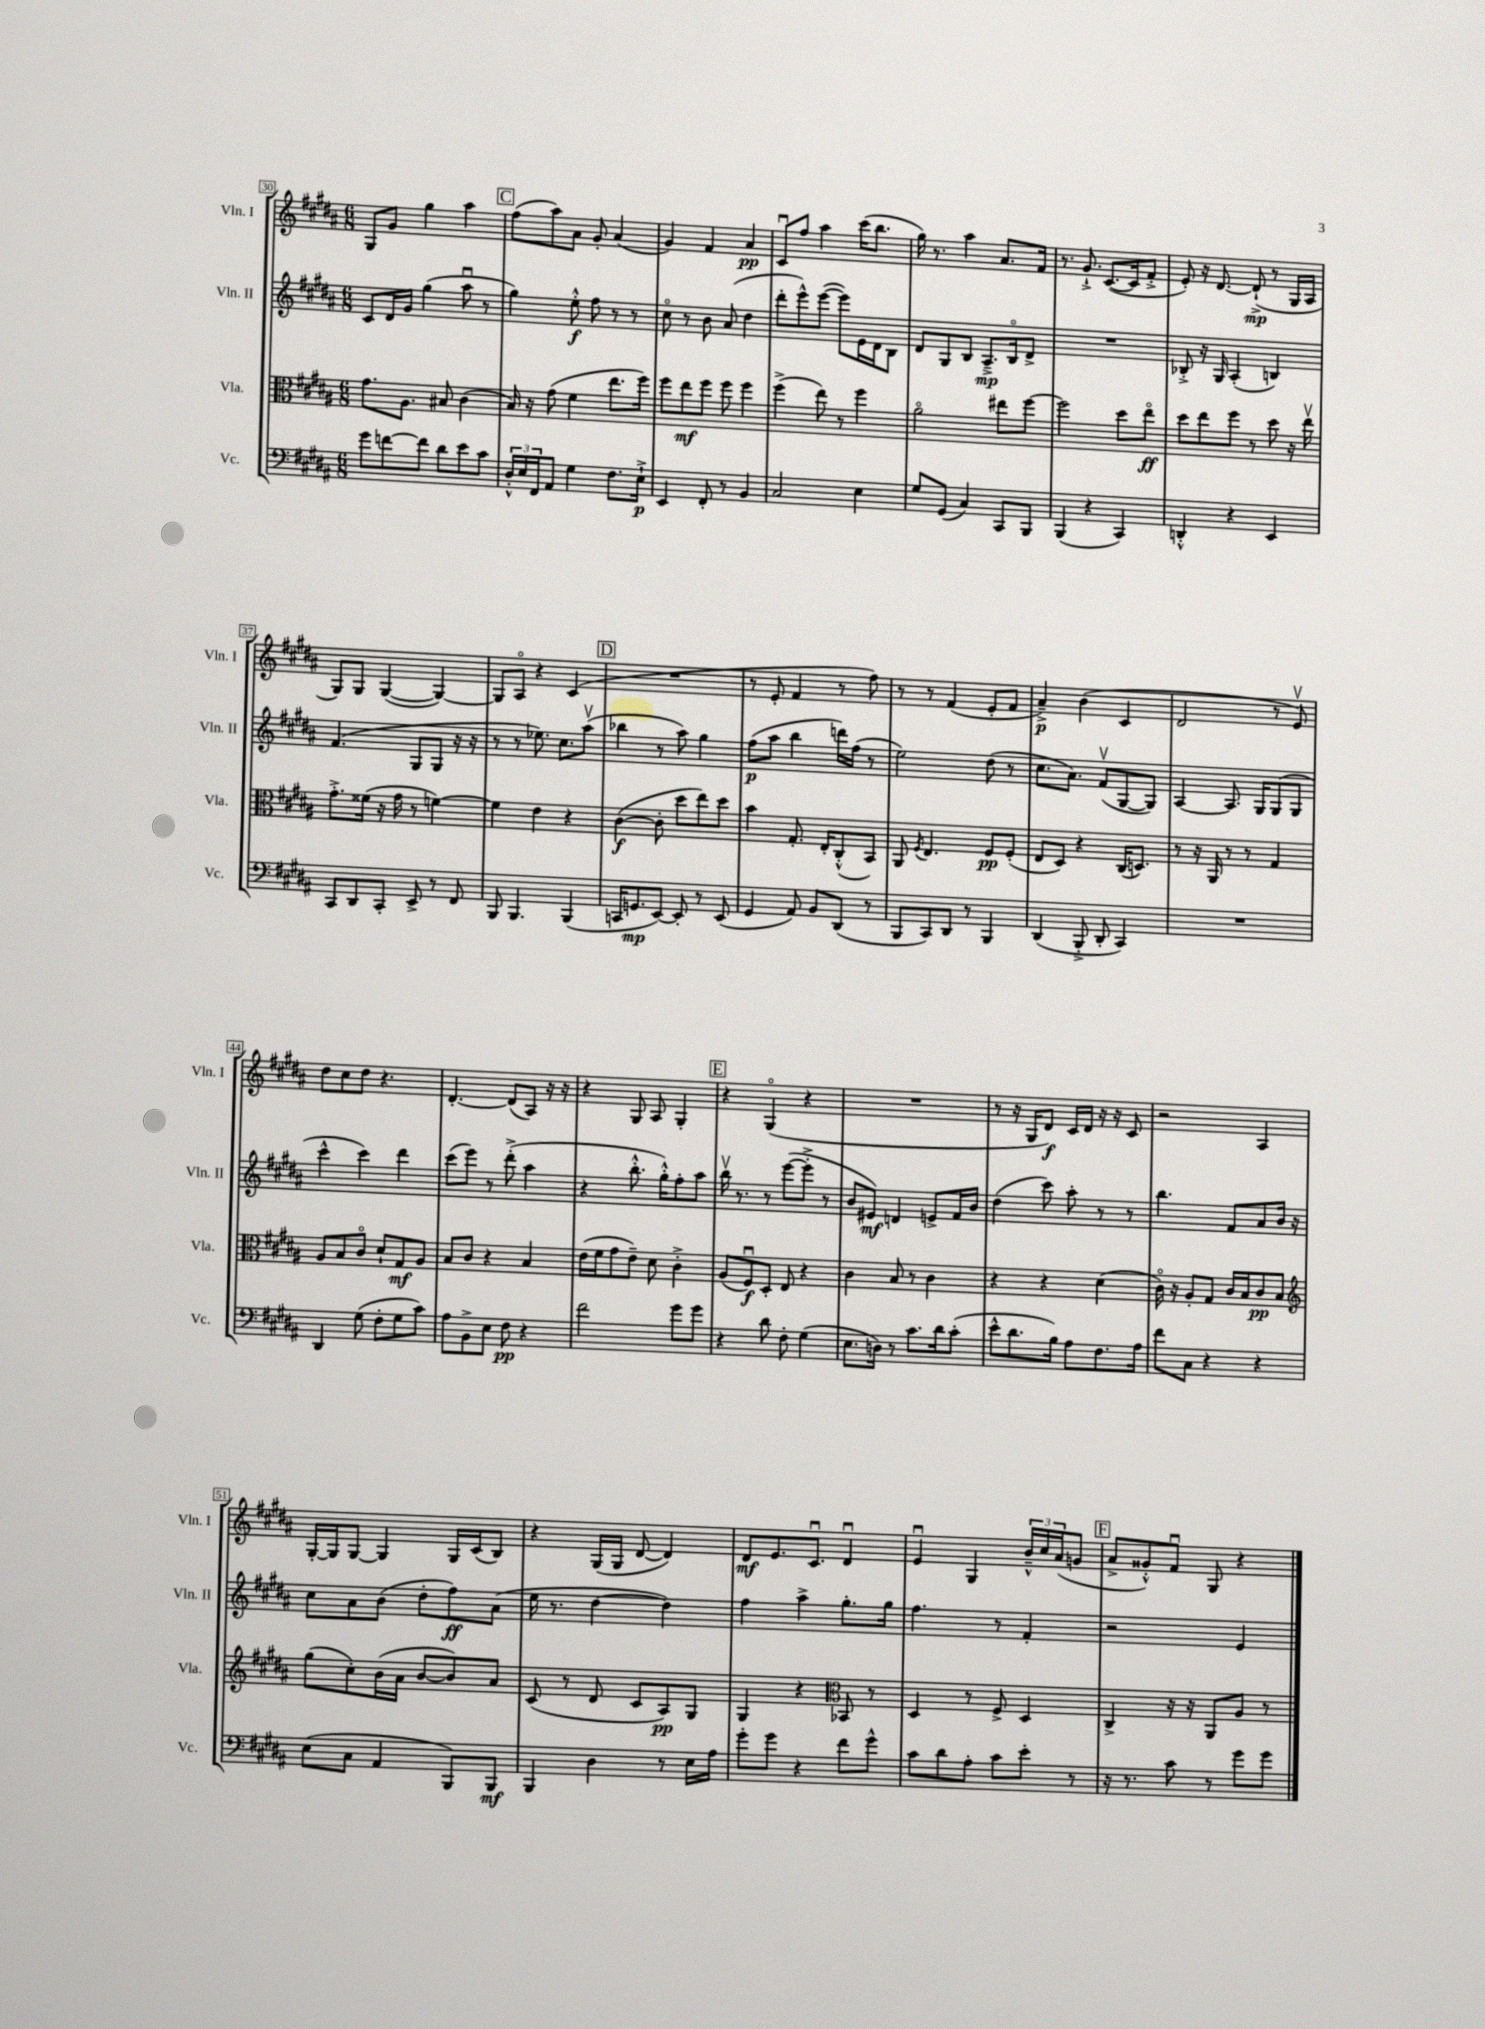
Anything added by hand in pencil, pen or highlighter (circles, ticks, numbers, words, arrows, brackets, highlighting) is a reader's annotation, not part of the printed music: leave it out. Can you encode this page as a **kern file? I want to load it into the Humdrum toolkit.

**kern	**kern	**kern	**kern
*staff4	*staff3	*staff2	*staff1
*clefF4	*clefC3	*clefG2	*clefG2
*k[f#c#g#d#a#]	*k[f#c#g#d#a#]	*k[f#c#g#d#a#]	*k[f#c#g#d#a#]
*M6/8	*M6/8	*M6/8	*M6/8
8g#	8.g#	8c#	8G#
[8f	.	16d#	8g#
.	8.A#	16g#	.
8f]	.	(4gg#	4gg#
8d#	8B#	.	.
8e	(4c#	8aa#u	4aa#
8c#	.	8r	.
=	=	=	=
24D#'^^	16B)	4gg#)	(8ff#
24E	.	.	.
.	16r	.	.
24FF#	.	.	.
8AA#	(8g#	.	8aa#)
4G#	4f#	8ee'^^	8a#
.	.	8ff#	8g#'
8.F#	8.ee	8r	(4a#
.	.	8r	.
16E`^	16ff#)	.	.
=	=	=	=
4EE	8ff#	8cc#o	4g#)
.	8ee	8r	.
8FF#'	8ff#	8b	4f#
8r	8ff#	(8a#	.
4BB	4ff#	4dd#	4a#
=	=	=	=
2C#	(4ff#^	8ddd#'	8c#u
.	.	8eee^^)	8ff#
.	8ee)	([8eee	4aa#
.	8r	8eee])	.
4E	4ff#	16e	(16ccc#
.	.	16d#	8.bb
.	.	8B	.
=	=	=	=
8G#	2a#o	8d#	16gg#)
.	.	.	8.r
(8GG#	.	8G#	.
4C#)	.	8B	4aa#
.	.	8.A#~^	.
8CC#	8ee#	.	8.a#
.	.	16Bo	.
8BBB	[8ff#	8d#^	.
.	.	.	16f#
=	=	=	=
(4BBB	2ff#]	2.r	8.r
.	.	.	8.g#`^
4r	.	.	.
.	.	.	([8.c#
4CC#)	8dd#	.	.
.	.	.	16c#]
.	8eeo	.	8f#'^
=	=	=	=
4DD'^^	8dd#	8B-'^	8e')
.	8ee	16r	16r
.	.	16G#	[8.d#
4r	8ff#	(4A#'	.
.	8r	.	(8d#`^]
4EE	8dd#	4B)	8r
.	16r	.	16G#
.	16eev	.	16A#
=	=	=	=
8CC#	8.g#'^	(4.f#	8G#)
8DD#	.	.	8G#
.	(16f##	.	.
8CC#'	16r	.	([4G#
.	16g#	.	.
8EE^	8r	8G#	.
8r	[4f)	8G#	4G#_)
8FF#	.	16r	.
.	.	16r	.
=	=	=	=
8BBB	4f]	8r	8G#]
4.BBB	.	8r	8A#o
.	4e	8.ee-)	4r
.	.	8.cc#	.
(4BBB	4r	.	(4c#
.	.	(8aa#v	.
=	=	=	=
16CC	([4c#	4bb-	2.r
8.GG	.	.	.
[8EE)	8c#']	8r	.
8EE']	8dd#	8aa#)	.
8r	8ee)	4gg#	.
(8EE	8dd#	.	.
=	=	=	=
4GG#	4b	(8ff#	8r
.	.	8aa#	8e'
8AA#)	8.G#'	4bb	4f#
8BB	.	.	.
.	16E'	.	.
(8DD#	(8C#'^^	16ddd)	8r
.	.	(16ff#	.
8r	8BB)	8r	8ff#)
=	=	=	=
8BBB	8AA#	2ee)	8r
.	8qF#	.	.
8CC#)	4.E	.	8r
8DD#	.	.	(4f#
8r	.	.	.
4BBB	8F#	(8dd#	8e'
.	(8F#'	8r	8f#
=	=	=	=
(4DD#	8E	8.cc#	4a#~^)
.	8D#)	.	.
.	.	8.a#)	.
8BBB'^	4r	.	(4b
8DD#'	.	(8f#v	.
4CC#)	(16C#	[8G#	4c#
.	8.D)	.	.
.	.	8G#])	.
=	=	=	=
2.r	8r	[4A#	2d#
.	16r	.	.
.	16AA#	.	.
.	8r	8.A#]	.
.	8r	.	.
.	.	16G#	.
.	4G#	(8G#	8r
.	.	8G#	8ev)
=	=	=	=
4DD#	8A#	4ccc#^^	8dd#
.	8B	.	8cc#
(8G#	8c#o	4ccc#)	8dd#
8F#'	8d#`	.	4.r
8G#	8G#	4ddd#	.
8c#)	8A#	.	.
=	=	=	=
8A#	8B	(8ccc#	[4.d#'
8BB^	8c#	8eee)	.
8E	4r	8r	.
8F#	.	(8ddd#'^	(8d#]
4r	4B	4aa#	8A#)
.	.	.	16r
.	.	.	16r
=	=	=	=
2f#	(16e	4r	4r
.	16f#	.	.
.	8g#	.	.
.	8e~)	8.bb'^^	8G#
.	8d#	.	8A#
.	.	16gg#'^^)	.
8g#	4c#'^	8ff#'	4G#'
8g#	.	8aa#	.
=	=	=	=
4r	(8A#	16bbv	4r
.	.	8.r	.
.	8F#u)	.	.
8d#	8D#'	8r	(4G#o
8F#'	8E	([8eee	.
(4G#	4r	8eee'^]	4r
.	.	8r	.
=	=	=	=
8.E	4c#	8b	2.r
.	.	8e#)	.
16D)	.	.	.
8r	8B	4d	.
8.c#	8r	.	.
.	4c#	8e^	.
16d#	.	.	.
(8c#'	.	16f#	.
.	.	16b	.
=	=	=	=
8e^^	4r	(4dd#	8r
8.d#	.	.	16r
.	.	.	16G#
.	4r	8ccc#)	8d#)
16B)	.	.	.
8A#	.	8aa#'	16c#
.	.	.	16d#
8.F#	(4d#	8r	16r
.	.	.	16r
.	.	8r	8c#
16A#	.	.	.
=	=	=	=
8f#	16c#o)	4.bb	2r
.	16r	.	.
8C#	8A#'	.	.
4r	8G#	.	.
.	16c#	8f#	.
.	16B	.	.
4r	8c#	8a#	4A#
.	8B	16b	.
.	.	16r	.
=	=	=	=
*	*clefG2	*	*
(8E	(8gg#	8cc#	[16G#'
.	.	.	16G#]
8C#	8cc#')	8a#	[8G#
4AA#	(16b	(8b	4G#]
.	16a#	.	.
.	[8b	8dd#'	.
8BBB)	8b])	8ff#)	16G#
.	.	.	(16c#
8BBB	8a#	(8a#	8B)
=	=	=	=
4BBB	(8c#	16ee	4r
.	.	8.r	.
.	8r	.	.
4D#	8d#	[4dd#	(16G#
.	.	.	16G#
.	8c#	.	[8d#
8r	8A#)	4dd#])	4d#])
16E	8G#	.	.
16A#	.	.	.
=	=	=	=
8g#'	4G#	4ff#	8d#
8g#	.	.	8.e
4r	4r	4aa#^	.
.	.	.	8.c#u
*	*clefC3	*	*
8f#	8BB-	8.gg#'	4d#u
8g#^^	8r	.	.
.	.	16gg#	.
=	=	=	=
8c#	4D#	4.ff#	4eu
8d#	.	.	.
8A#'	8r	.	4G#
8c#	8F#^	8r	.
8e'	4D#	4f#'	24b~^^
.	.	.	24cc#
.	.	.	(24a#
8r	.	.	8g
=	=	=	=
16r	4C#^	2r	8a#^
8.r	.	.	.
.	.	.	8g##'^^)
8c#	16r	.	8f#u
.	16r	.	.
8r	8AA#	.	8G#
8g#	8A#	4e	4r
8g#	8r	.	.
==	==	==	==
*-	*-	*-	*-
